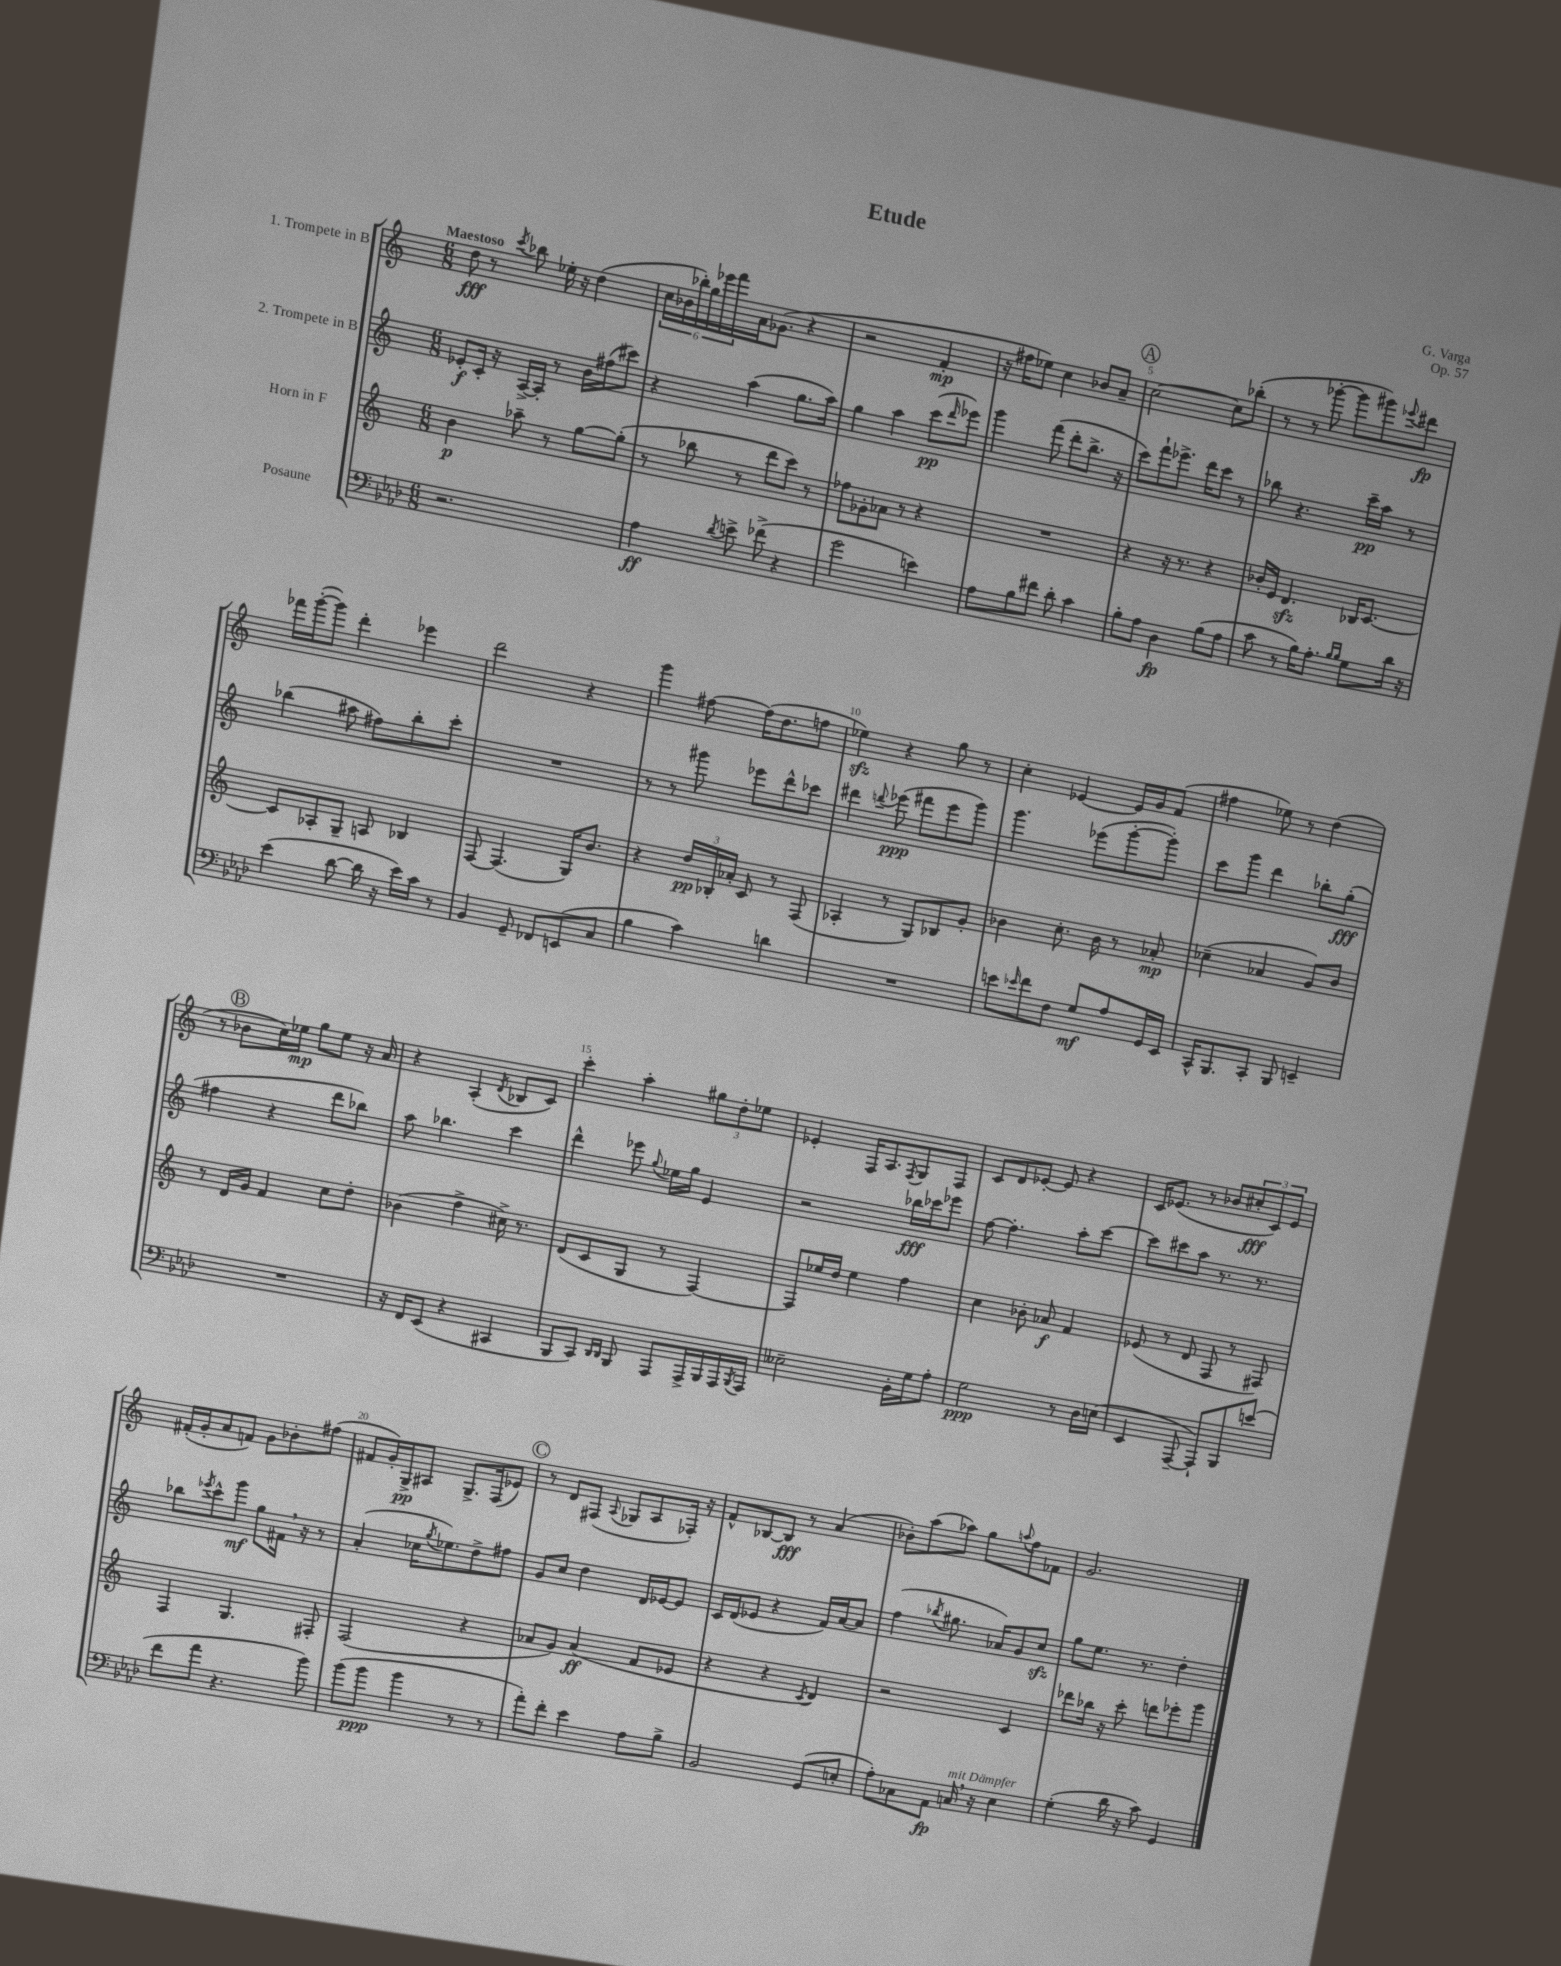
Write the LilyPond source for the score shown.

\header { title = "Etude" composer = "G. Varga" opus = "Op. 57" }
<<
\new StaffGroup <<
\new Staff = "s0" \with { instrumentName = "1. Trompete in B" } {
    \clef treble \key c \major \numericTimeSignature \time 6/8 \tempo "Maestoso"
    d''8\fff r8 \acciaccatura { c'''8 } bes''8 ees''16-. r16 d''4( |
    \tuplet 6/4 { c''16 bes'16 bes''16-.) g''16 ees'''16 f'''16 } a'16 ges'8.( r4 |
    r2 f'4-.\mp |
    r16 fis''16 ees''8) c''4 bes'8 a'8-- |
    \mark \markup { \circle "A" } c''2~ c''8 bes''8-.( |
    r8 r8 ges'''8~-. ges'''8 gis'''8) \appoggiatura { ees'''8 } dis'''8\fp |
    fes'''16 g'''16~-.( g'''8) d'''4-. ees'''4 |
    d'''2 r4 |
    g'''4 fis''8~ fis''16( d''8. f''8 |
    ees''4\sfz) r4 g''8 r8 |
    c''4-. ees'4~ ees'16 g'16 f'8( |
    fis''4 ees''8) r8 d''4( |
    \mark \markup { \circle "B" } r8 bes'8 c''16) ees''16\mp g''8 ees''8 r16 a'16 |
    r4 a4-.( \acciaccatura { d'8 } bes8 c'8) |
    c'''4-. a''4-. \tuplet 3/2 { gis''8 d''8-. ees''8 } |
    ees'4-. f16 a8. \acciaccatura { f8 } g8 f8 |
    c'8 d'8 ees'8~-. ees'8 r4 |
    c'16 ees'8.( r8 bes'8 \tuplet 3/2 { cis''8-.\fff c'8) ees'8 } |
    fis'16-.( g'16-. a'8 f'8) g'8 bes'8-. fis''8( |
    fis'8 g'16-.) g16->\pp ais8 g8.-> f16( ees'8) |
    \mark \markup { \circle "C" } r8 d'8 fis8( \appoggiatura { a8 } ges8 a8 fes16-.) r16 |
    f'8-^ bes8~ bes8\fff r8 a'4( |
    bes'8-.) a''8( aes''8) g''8 \appoggiatura { a''8 } f''8 fes'8 |
    g'2. \bar "|." |
}
\new Staff = "s1" \with { instrumentName = "2. Trompete in B" } {
    \clef treble \key c \major \numericTimeSignature \time 6/8
    ees'8-.\f c'16-. r16 a16~-> a16-. r8 b'16 fis''16( cis'''8) |
    r4 a''4( g''8. a''16) |
    g''4 a''4 c'''8\pp( \grace { d'''16 } ees'''8) |
    g'''4 f'''8( d'''8-. b''8.-> r16 |
    \mark \markup { \circle "A" } c'''8) f'''8-! ees'''8.-> d'''16 c'''8 r8 |
    bes''8 r4. c'''16--\pp a''16 r8 |
    bes''4( ais''8 fis''8) bes''8-. c'''8-. |
    R2. |
    r8 r8 gis'''8 ees'''8 d'''8-^ ces'''8 |
    dis'''4 \appoggiatura { d'''8 } ees'''8\ppp( fis'''8 ees'''8 g'''8) |
    g'''4. ees'''8( g'''8~-. g'''8-.) |
    c'''8 g'''8 d'''4 bes''8-. g''8-.\fff( |
    \mark \markup { \circle "B" } fis''4 r4 d'''8 bes''8) |
    a''8 bes''4. c'''4 |
    d'''4-^ ees'''8 \appoggiatura { g''8 } ees''16 g''16 e'4 |
    r2 bes''16\fff ces'''16 ees'''8 |
    f''8~ f''4.-. a''8-. c'''8~ |
    c'''8 cis'''8 a''8 r8. r8. |
    bes''8 \acciaccatura { ees'''8 } c'''8-^ g'''8\mf g''8 fis'16 \breathe r16 r8 |
    a'4-.( ces''16 \acciaccatura { g''8 } ees''8.) d''8-> fis''8 |
    \mark \markup { \circle "C" } g'8 c''8 d''4 d'16 ees'16~ ees'8 |
    c'16 d'16( ees'8 r4 f'16) a'16~ a'8 |
    f''4( \acciaccatura { bes''8 } gis''8. aes'16) g'8 c''8\sfz |
    g''8 e''8. r8. d''4-. \bar "|." |
}
\new Staff = "s2" \with { instrumentName = "Horn in F" } {
    \clef treble \key c \major \numericTimeSignature \time 6/8
    b'4\p aes''8-- r8 g''8~ g''8-.( |
    r8 bes''8 r8 d'''8 c'''8) r8 |
    fes''8 ges'8-. aes'8 r8 r4 |
    R2. |
    \mark \markup { \circle "A" } r4 r16 r8. r4 |
    bes'16-. e'16 d'4.\sfz bes16 c'8.~ |
    c'8 aes8-. g8-- a8 bes4 |
    f8~ f4.( g16) b'8. |
    r4 \tuplet 3/2 { d''16\pp bes16-. aes'16-. } c'8 r8 f8( |
    aes4-. r8 g8) bes8 g'8-. |
    bes'4 c''8.-. bes'16 r8 aes'8-.\mp |
    ces''4--( aes'4 g'8) b'8 |
    \mark \markup { \circle "B" } r8 d'16 g'16 f'4 c''8 d''8-. |
    bes'4( f''4-> cis''16->) r8. |
    d'8( c'8 g8 r8 f4~) |
    f8 ees''16 d''16 ees''4 f''4 |
    c''4 bes'8-. aes'8\f f'4 |
    ees'8( r8 d'8 f8 r8 fis8) |
    f4 g4. fis8-. |
    f2( r4 |
    \mark \markup { \circle "C" } aes'8 g'8) aes'4\ff( f'8 ees'8 |
    r4 r4 \acciaccatura { c'8 } d'4) |
    r2 c'4 |
    des'''8 bes''16 r16 c'''8-. d'''8 ees'''8-. g'''8 \bar "|." |
}
\new Staff = "s3" \with { instrumentName = "Posaune" } {
    \clef bass \key aes \major \numericTimeSignature \time 6/8
    r2. |
    aes4\ff \acciaccatura { des'8 } e'8-> fes'8->( r4 |
    g'2 e'4) |
    aes8 bes8 fis'8 des'8-. c'4 |
    \mark \markup { \circle "A" } bes8-. aes8 des4\fp bes8( aes8 |
    c'8 r8 bes16) aes8.-. \grace { bes16 bes16 } g8 des'16 r16 |
    ees'4( des'8~ des'16 r16 ees'16) c'16 r8 |
    bes,4 g,8-- fes,8 e,8( c8 |
    bes4 c'4) d'4 |
    R2. |
    e'8 \grace { ees'16 } f'8 f8 g8\mf aes8 g,16 ees,16 |
    c,16-^ bes,,8. c,8-. bes,,8 e,4-- |
    \mark \markup { \circle "B" } R2. |
    r16 f,16 ees,8( r4 cis,4 |
    bes,,8 c,8) \grace { des,16 des,16 } bes,,8 aes,,8 aes,,16-> bes,,16 aes,,16 \acciaccatura { bes,,8 } aes,,16 |
    eeses2-- bes,16-. g16 aes8-. |
    g2\ppp r8 des16 e16( |
    ees,4 aes,,8~-- aes,,8-!) bes,,8 e'8( |
    f'8 aes'8 r4. bes'8) |
    bes'8( bes'8\ppp bes'4 r8 r8 |
    \mark \markup { \circle "C" } aes'8-.) f'8-. ees'4 aes8 bes8-> |
    bes,2 g,8( e8-. |
    aes8-.) ces8 aes,8\fp c16^\markup { \italic "mit Dämpfer" } \breathe r16 ees4 |
    g4-.( des'16 r16 c'8) g,4 \bar "|." |
}
>>
>>
\layout { \context { \Score \override BarNumber.break-visibility = ##(#f #t #t) barNumberVisibility = #(every-nth-bar-number-visible 5) } }
